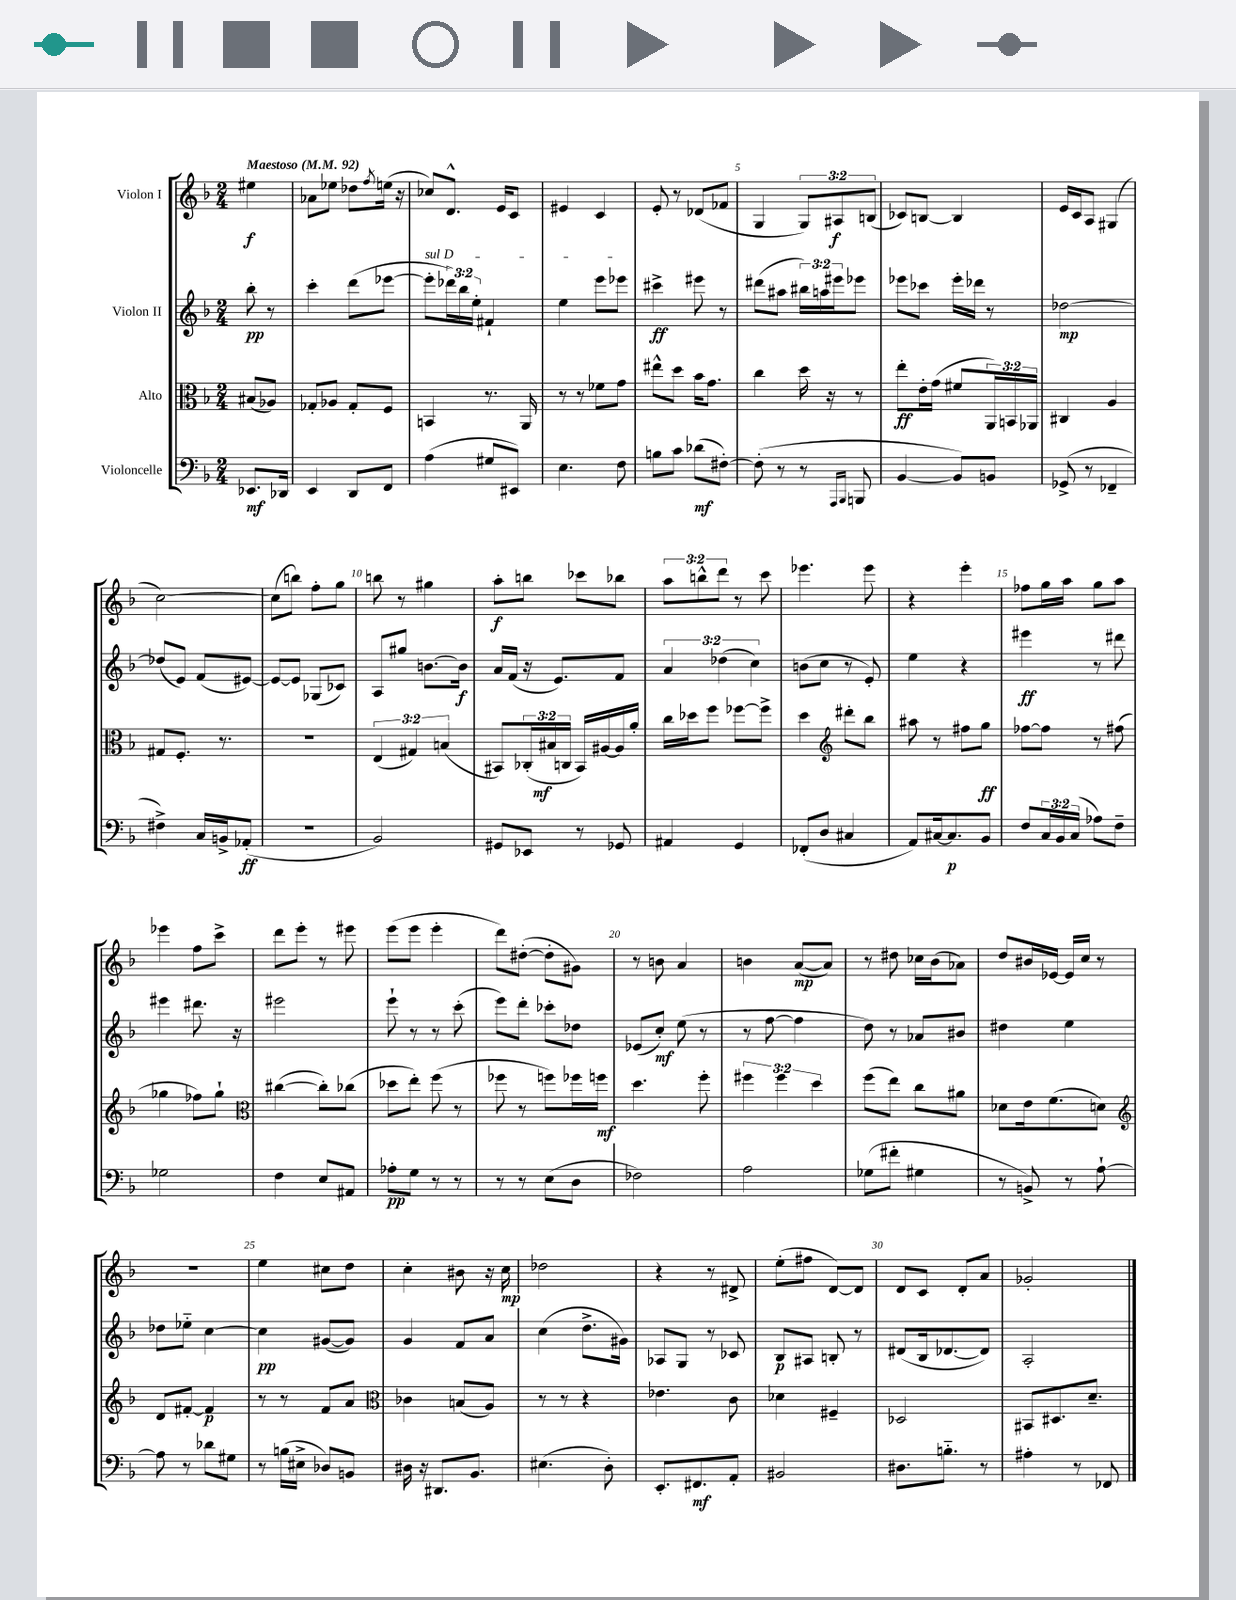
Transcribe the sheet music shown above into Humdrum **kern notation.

**kern	**dynam	**kern	**dynam	**kern	**dynam	**kern	**dynam
*part4	*part4	*part3	*part3	*part2	*part2	*part1	*part1
*staff4	*staff4	*staff3	*staff3	*staff2	*staff2	*staff1	*staff1
*I"Violoncelle	*	*I"Alto	*	*I"Violon II	*	*I"Violon I	*
*clefF4	*	*clefC3	*	*clefG2	*	*clefG2	*
*k[b-]	*	*k[b-]	*	*k[b-]	*	*k[b-]	*
*M2/4	*	*M2/4	*	*M2/4	*	*M2/4	*
*MM92	*	*MM92	*	*MM92	*	*MM92	*
=	=	=	=	=	=	=	=
!	!	!	!	!	!	!LO:TX:a:B:t=Maestoso	!
8.EE-X/L	mf	(8B#X/L	.	8bb-'\	pp	4ee#X\	f
.	.	8A-X/J)	.	8r	.	.	.
16DD-X/Jk	.	.	.	.	.	.	.
=1	=1	=1	=1	=1	=1	=1	=1
4EE/	.	8G-X'/L	.	4ccc'\	.	8a-X\L	.
.	.	8A-X/J	.	.	.	8ee-X\J	.
8DD/L	.	8G-'/L	.	(8ddd\L	.	8dd-X\L	.
.	.	.	.	.	.	8qff/	.
8FF/J	.	8F/J	.	[8eee-X\J	.	(16een\Jk	.
.	.	.	.	.	.	16r	.
=2	=2	=2	=2	=2	=2	=2	=2
!	!	!	!	!LO:TX:a:i:t=sul D	!	!	!
(4A\	.	4BBn/	.	8eee-'\L]	.	8cc-X/L)	.
.	.	.	.	24ddd-X\L)	.	8.d^^/J	.
.	.	.	.	24bb-\	.	.	.
.	.	.	.	24ee'\JJ	.	.	.
8G#X/L	.	8.r	.	4f#X`/	.	.	.
.	.	.	.	.	.	16e/KL	.
8EE#X/J)	.	.	.	.	.	8c/J	.
.	.	16AA/	.	.	.	.	.
=3	=3	=3	=3	=3	=3	=3	=3
4.E\	.	8r	.	4ee\	.	4e#X/	.
.	.	8r	.	.	.	.	.
.	.	8f-X\L	.	8eee\L	.	4c/	.
8F\	.	8g\J	.	8eee-X\J	.	.	.
=4	=4	=4	=4	=4	=4	=4	=4
8Bn\L	.	8ee#X^^\L	.	4ccc#X^\	ff	8e'/	.
8c\J	.	8dd\J	.	.	.	8r	.
(8d-X\L	mf	16b-\KL	.	8eee#X\	.	(8d-X/L	.
.	.	8.g\J	.	.	.	.	.
[8F#X'\J)	.	.	.	8r	.	8f-X/J	.
=5	=5	=5	=5	=5	=5	=5	=5
(8F#'\]	.	4cc\	.	(8ddd#X\L	.	4G/	.
8r	.	.	.	8aa#X\J	.	.	.
8r	.	16dd\	.	24bb#X\LL)	.	12G/L)	.
.	.	.	.	24aan\	.	.	.
.	.	16r	.	.	.	.	.
.	.	.	.	24eee#X\J	.	12A#X/	f
16qqAAA/LL	.	.	.	.	.	.	.
16qqBBB-/JJ	.	.	.	.	.	.	.
8BBBn/	.	8r	.	8eee-X\J	.	.	.
.	.	.	.	.	.	(12Bn/J	.
=6	=6	=6	=6	=6	=6	=6	=6
[4BB-/	.	8ee'\L	ff	8eee-X\L	.	8c-X/L)	.
.	.	16e'\L	.	8ccc-X\J	.	[8Bn/J	.
.	.	(16g\JJ	.	.	.	.	.
8BB-/L])	.	8f#X/L	.	16eee-'\LL	.	4B/]	.
.	.	.	.	16ddd-X\JJ	.	.	.
8BBn/J	.	24AA/L)	.	8r	.	.	.
.	.	24BBn/	.	.	.	.	.
.	.	24AA-X/JJ	.	.	.	.	.
=7	=7	=7	=7	=7	=7	=7	=7
(8GG-X^/	.	4C#X/	.	[2dd-X\	mp	16e/LL	.
.	.	.	.	.	.	16c/J	.
8r	.	.	.	.	.	8A/J	.
4FF-X~/	.	4A/	.	.	.	(4G#X/	.
!!LO:LB:g=z
=8	=8	=8	=8	=8	=8	=8	=8
4F#X^\)	.	8G#X/L	.	(8dd-X/L]	.	[2cc\)	.
.	.	8.F'/J	.	8e/J)	.	.	.
16C/LL	.	.	.	(8f/L	.	.	.
16BBn^/J	.	8.r	.	.	.	.	.
(8AA-X'/J	ff	.	.	[8e#X/J)	.	.	.
=9	=9	=9	=9	=9	=9	=9	=9
2r	.	2r	.	8e#/L_	.	(8cc\L]	.
.	.	.	.	8e#/J]	.	8bbn\J)	.
.	.	.	.	(8G-X/L	.	8ff'\L	.
.	.	.	.	8c-X/J)	.	8gg\J	.
=10	=10	=10	=10	=10	=10	=10	=10
2BB-/)	.	(6E/	.	8A/L	.	8bbn\	.
.	.	.	.	8gg#X/J	.	8r	.
.	.	6G#X/)	.	.	.	.	.
.	.	.	.	[8.bn\L	.	4gg#X\	.
.	.	(6Bn/	.	.	.	.	.
.	.	.	.	16b\Jk]	f	.	.
=11	=11	=11	=11	=11	=11	=11	=11
8GG#X/L	.	8BB#X/L)	.	16a/LL	.	8aa'\L	f
.	.	.	.	(16f/JJ	.	.	.
8EE-X/J	.	(24C-X'/L	.	16r	.	8bbn\J	.
.	.	24B#X/	mf	.	.	.	.
.	.	.	.	8.e/L)	.	.	.
.	.	24Cn/JJ	.	.	.	.	.
8r	.	16BB#/LL)	.	.	.	8ccc-X\L	.
.	.	[16A#X/	.	.	.	.	.
8GG-X/	.	16A#/]	.	8f/J	.	8bb-X\J	.
.	.	16a'/JJ	.	.	.	.	.
=12	=12	=12	=12	=12	=12	=12	=12
4AA#X/	.	16cc\LL	.	6a/	.	12aa\L	.
.	.	16dd-X\J	.	.	.	.	.
.	.	.	.	.	.	12bbn^^\	.
.	.	8ff\J	.	.	.	.	.
.	.	.	.	(6dd-X\	.	12ddd\J	.
4GG/	.	[8ff-X\L	.	.	.	8r	.
.	.	.	.	6cc\)	.	.	.
.	.	8ff-^\J]	.	.	.	8ccc\	.
=13	=13	=13	=13	=13	=13	=13	=13
(8FF-X'/L	.	4dd\	.	(8bn\L	.	4.eee-X\	.
8D/J	.	.	.	8cc\J	.	.	.
*	*	*clefG2	*	*	*	*	*
4C#X/	.	8ddd#X'\L	.	8r	.	.	.
.	.	8bb-\J	.	8e'/)	.	8eee-\	.
=14	=14	=14	=14	=14	=14	=14	=14
8AA/L)	.	8aa#X\	.	4ee\	.	4r	.
[16C#X/k	.	8r	.	.	.	.	.
8.C#/]	p	.	.	.	.	.	.
.	.	8ff#X\L	.	4r	.	4eee'\	.
8BB-/J	.	8gg\J	ff	.	.	.	.
=15	=15	=15	=15	=15	=15	=15	=15
8F/L	.	[8ff-X\L	.	4eee#X\	ff	8ff-X\L	.
24C/L	.	8ff-\J]	.	.	.	16gg\L	.
24BB-/	.	.	.	.	.	.	.
.	.	.	.	.	.	16aa\JJ	.
(24C/JJ	.	.	.	.	.	.	.
8A-X\L)	.	8r	.	8r	.	8gg\L	.
8F~\J	.	(8ff#X\	.	8ddd#X\	.	8aa\J	.
!!LO:LB:g=z
=16	=16	=16	=16	=16	=16	=16	=16
2G-X\	.	4gg-X\	.	4eee#X\	.	4eee-X\	.
.	.	8ff-X\L)	.	8.ddd#X\	.	8ff\L	.
.	.	8gg-`\J	.	.	.	8ccc^\J	.
.	.	.	.	16r	.	.	.
=17	=17	=17	=17	=17	=17	=17	=17
*	*	*clefC3	*	*	*	*	*
4F\	.	([4cc#X\	.	2eee#X\	.	8ddd\L	.
.	.	.	.	.	.	8eee'\J	.
8E/L	.	8cc#'\L])	.	.	.	8r	.
8AA#X/J	.	(8cc-X\J	.	.	.	8eee#X\	.
=18	=18	=18	=18	=18	=18	=18	=18
8A-X'\L	pp	8dd-X\L	.	8eee`\	.	(8eee\L	.
8G\J	.	8ee'\J)	.	8r	.	8eee\J	.
8r	.	(8ff\	.	8r	.	4eee'\	.
8r	.	8r	.	(8ccc'\	.	.	.
=19	=19	=19	=19	=19	=19	=19	=19
8r	.	8ff-X\	.	8eee\L)	.	8ddd\L)	.
8r	.	8r	.	8ddd'\J	.	([8dd#X'\J	.
(8E\L	.	8ffn\L)	.	8ccc-X'\L	.	8dd#'\L]	.
8D\J	.	16ff-X\L	.	8dd-X\J	.	8g#X\J)	.
.	.	16ffn\JJ	mf	.	.	.	.
=20	=20	=20	=20	=20	=20	=20	=20
2F-X\)	.	4.dd\	.	(8e-X/L	.	8r	.
.	.	.	.	8cc'/J)	mf	8bn\	.
.	.	.	.	(8ee\	.	4a/	.
.	.	8ff'\	.	8r	.	.	.
=21	=21	=21	=21	=21	=21	=21	=21
2A\	.	6ff#X\	.	8r	.	4bn\	.
.	.	.	.	[8ff\	.	.	.
.	.	6ff#\	.	.	.	.	.
.	.	.	.	4ff\]	.	([8a/L	mp
.	.	6dd\	.	.	.	.	.
.	.	.	.	.	.	8a/J])	.
=22	=22	=22	=22	=22	=22	=22	=22
(8G-X\L	.	(8ff\L	.	8dd\)	.	8r	.
8f#X'\J	.	8ee\J)	.	8r	.	8dd#X\	.
4G#X\	.	8cc\L	.	8a-X/L	.	16cc-X\LL	.
.	.	.	.	.	.	(16b-\J	.
.	.	8a#X\J	.	8b#X/J	.	8a-X\J)	.
=23	=23	=23	=23	=23	=23	=23	=23
8r	.	8d-X\L	.	4dd#X\	.	8dd/L	.
8BBn^/)	.	16e\k	.	.	.	16b#X/L	.
.	.	(8.f\	.	.	.	[16e-X/JJ	.
8r	.	.	.	4ee\	.	16e-/LL]	.
.	.	.	.	.	.	16cc/JJ	.
[8A`\	.	8dn\J)	.	.	.	8r	.
!!LO:LB:g=z
=24	=24	=24	=24	=24	=24	=24	=24
*	*	*clefG2	*	*	*	*	*
8A\]	.	8d/L	.	8dd-X\L	.	2r	.
8r	.	[8f#X'/J	.	8ee-X\J	.	.	.
8d-X\L	.	4f#/]	p	[4cc\	.	.	.
8G#X\J	.	.	.	.	.	.	.
=25	=25	=25	=25	=25	=25	=25	=25
8r	.	8r	.	4cc\]	pp	4ee\	.
(16Bn\LL	.	8r	.	.	.	.	.
16E#X^\JJ	.	.	.	.	.	.	.
8D-X/L)	.	8f/L	.	([8g#X/L	.	8cc#X\L	.
8BBn/J	.	8a/J	.	8g#/J])	.	8dd\J	.
=26	=26	=26	=26	=26	=26	=26	=26
*	*	*clefC3	*	*	*	*	*
16D#X\	.	4c-X\	.	4g/	.	4cc'\	.
16r	.	.	.	.	.	.	.
8.DD#X/L	.	.	.	.	.	.	.
.	.	(8Bn/L	.	8f/L	.	8b#X\	.
8.BB-/J	.	.	.	.	.	.	.
.	.	8A/J)	.	8a/J	.	16r	.
.	.	.	.	.	.	16cc\	mp
=27	=27	=27	=27	=27	=27	=27	=27
(4.E#X\	.	8r	.	(4cc\	.	2dd-X\	.
.	.	8r	.	.	.	.	.
.	.	4r	.	8.dd^\L	.	.	.
8D'\)	.	.	.	.	.	.	.
.	.	.	.	16g#X\Jk)	.	.	.
=28	=28	=28	=28	=28	=28	=28	=28
8.EE'/L	.	4.e-X\	.	8A-X/L	.	4r	.
.	.	.	.	8G/J	.	.	.
8.FF#X/	mf	.	.	.	.	.	.
.	.	.	.	8r	.	8r	.
8AA'/J	.	8c\	.	8c-X/	.	8d#X^/	.
=29	=29	=29	=29	=29	=29	=29	=29
2BB#X/	.	4d-X\	.	8B-/L	p	(8ee'\L	.
.	.	.	.	8A#X/J	.	8ff#X\J	.
.	.	4F#X~/	.	8Bn'/	.	[8d/L)	.
.	.	.	.	8r	.	8d/J]	.
=30	=30	=30	=30	=30	=30	=30	=30
8.D#X\L	.	2D-X/	.	(8d#X/L	.	8d/L	.
.	.	.	.	16B-/k	.	8c/J	.
8.Bn\J	.	.	.	[8.d-X/	.	.	.
.	.	.	.	.	.	8d'/L	.
8r	.	.	.	8d-/J])	.	8a/J	.
=31	=31	=31	=31	=31	=31	=31	=31
4A#X'\	.	8BB#X/L	.	2A'/	.	2g-X'/	.
.	.	8.D#X/	.	.	.	.	.
8r	.	.	.	.	.	.	.
.	.	8.d~/J	.	.	.	.	.
8FF-X/	.	.	.	.	.	.	.
==	==	==	==	==	==	==	==
*-	*-	*-	*-	*-	*-	*-	*-
